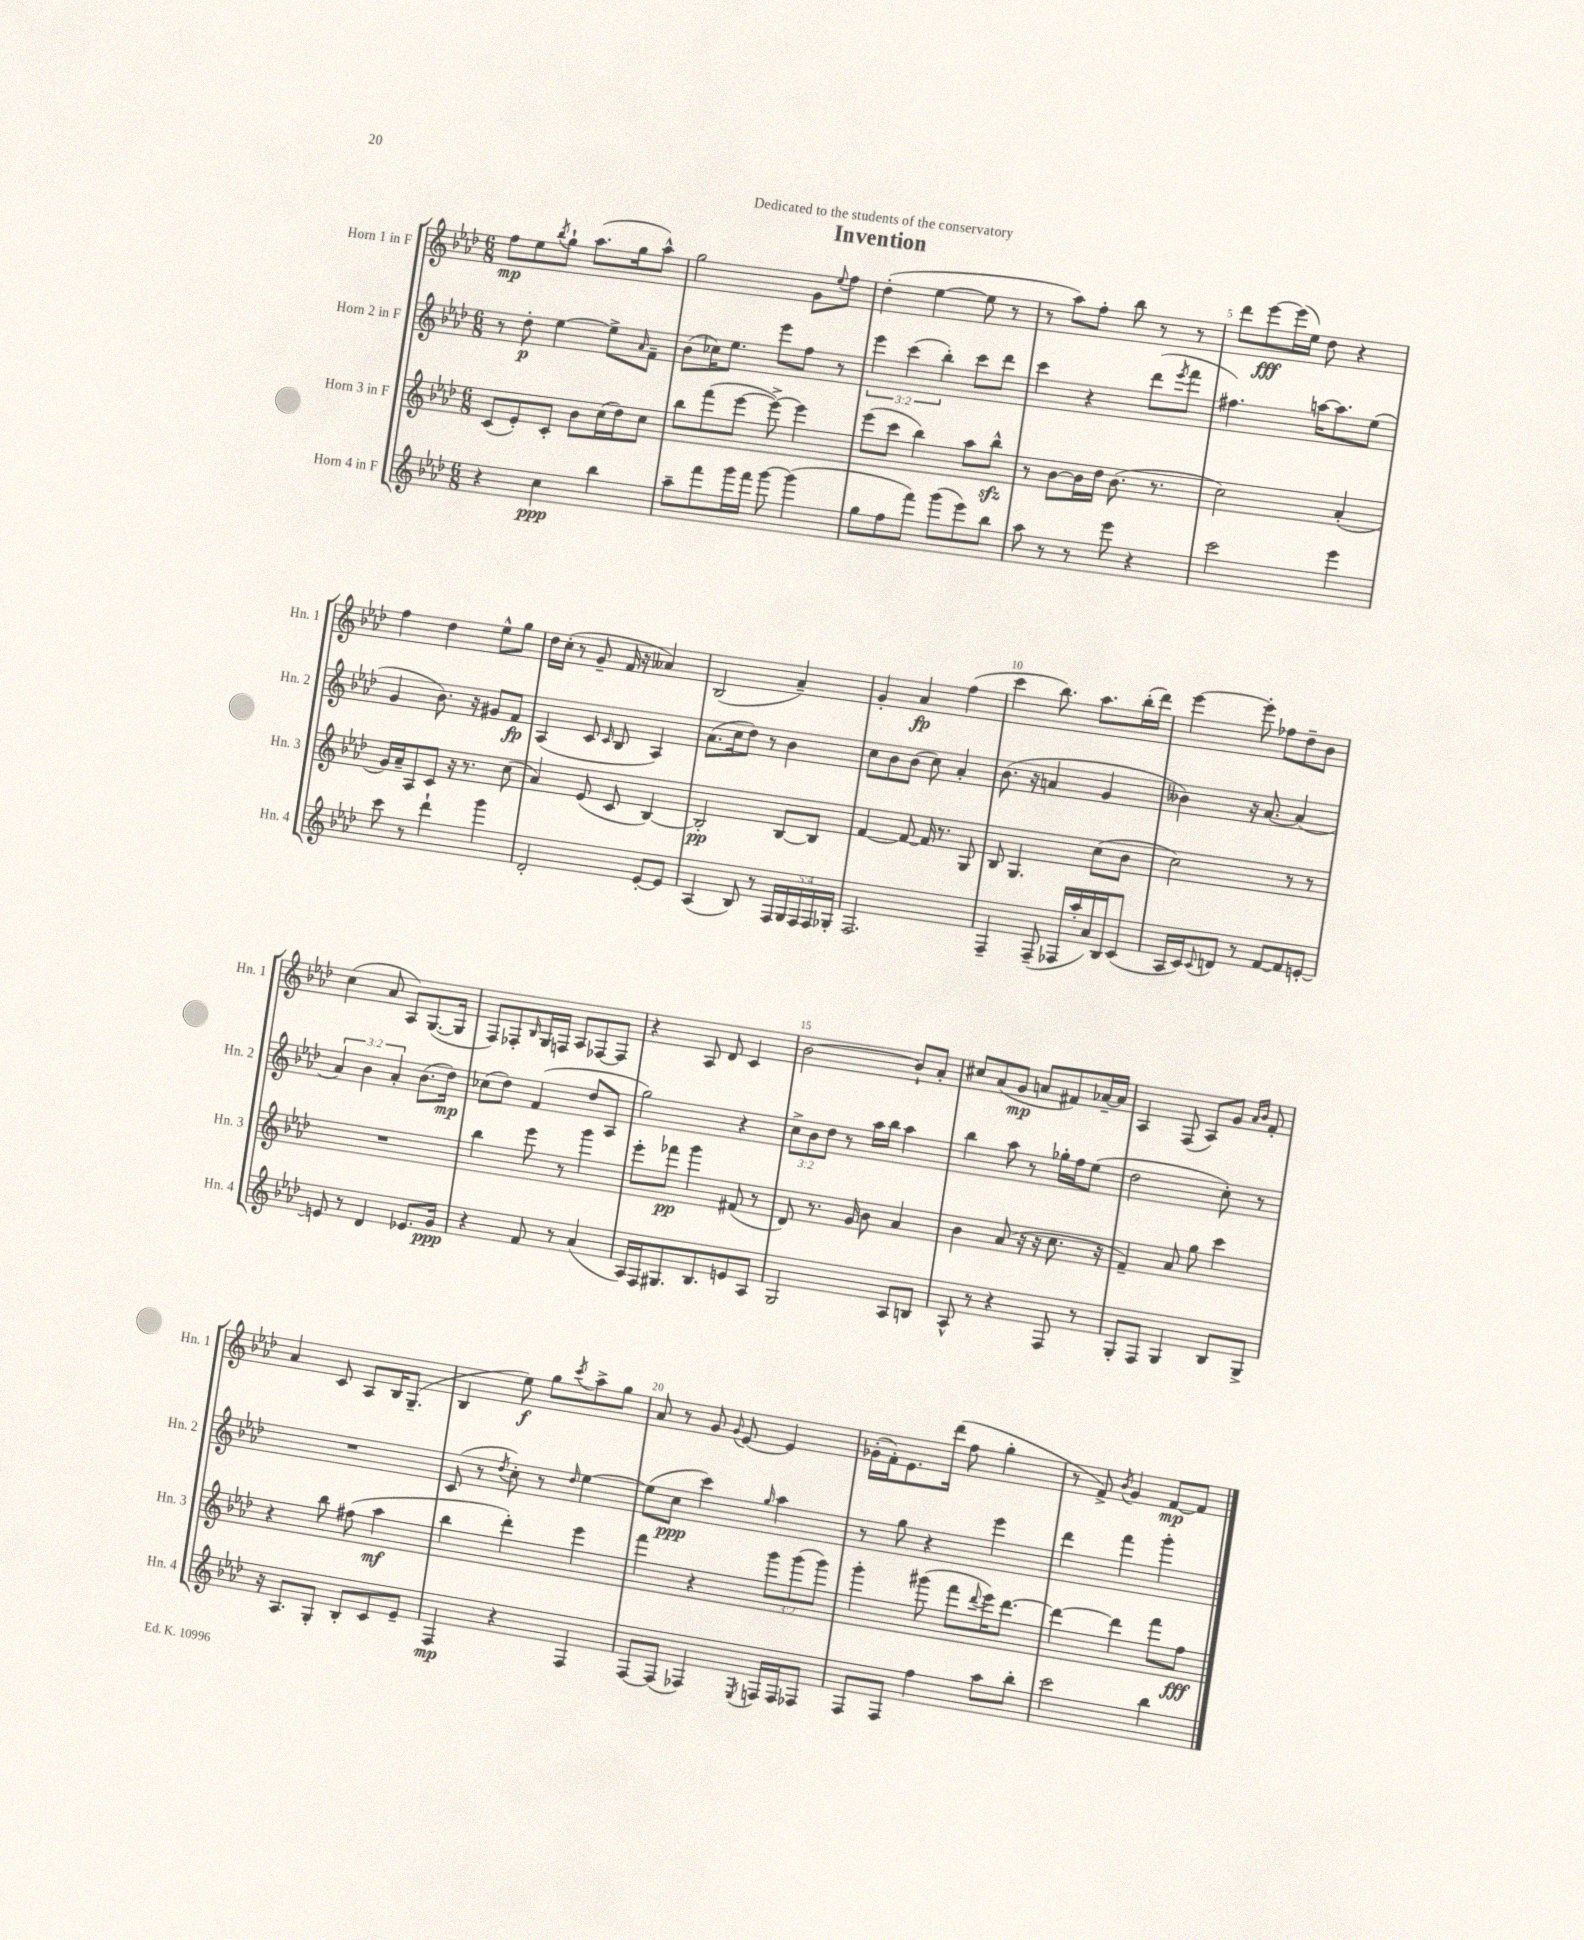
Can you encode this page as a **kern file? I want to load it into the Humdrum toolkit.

**kern	**kern	**kern	**kern
*staff4	*staff3	*staff2	*staff1
*clefG2	*clefG2	*clefG2	*clefG2
*k[b-e-a-d-]	*k[b-e-a-d-]	*k[b-e-a-d-]	*k[b-e-a-d-]
*M6/8	*M6/8	*M6/8	*M6/8
4r	(8c	8r	8ff
.	8e-')	8dd-'	8ee-
.	.	.	8qbb-
4cc	8c'	[4ee-	8gg`
.	8b-	.	(8.aa-
4bb-	(16cc	8ee-^]	.
.	16dd-)	.	16gg
.	.	16qqa-	.
.	8cc	8f~	8aa-^^)
=	=	=	=
8aa-~	8bb-	(8b-	2gg
8fff	(8fff	16cc-)	.
.	.	8.ee-	.
16ggg	[8eee-	.	.
16fff	.	.	.
[8ggg	8eee-^_)	8eee-	.
(4ggg]	4eee-]	8ff	8g
.	.	.	8qqee-
.	.	8r	8ff
=	=	=	=
8gg	(8eee-	6eee-	(4dd-'
8ff	8ccc	.	.
.	.	(6ccc	.
8fff)	4bb-)	.	[4ee-
.	.	6bb-')	.
(8ggg	.	.	.
8eee-)	8aa-	8ccc	8ee-]
8bb-	8bb-^^	8ddd-	8r
=	=	=	=
8aa-	8r	4ccc	8r
8r	[8b-	.	8aa-)
8r	16b-]	4r	8ff'
.	16dd-	.	.
8eee-	(8.b-	.	8bb-
4r	.	(8ddd-	8r
.	8.r	.	.
.	.	8qeee-	.
.	.	8fff	8r
=	=	=	=
2ccc	2cc)	4.ff#)	8ddd-
.	.	.	[8eee-
.	.	.	(16eee-]
.	.	.	16ee-)
.	.	[16aa	8dd-
.	.	8.aa]	.
4eee-	(4a-'	.	4r
.	.	(8ee-	.
=	=	=	=
8ccc	16g)	4g	4ff
.	16a-~	.	.
8r	8A-	.	.
4ddd-`	8c	8.b-)	4dd-
.	16r	.	.
.	8.r	16r	.
4ggg	.	8g#	8ee-^^
.	(8cc	8f	8gg
=	=	=	=
2d-'	4a-)	(4A-	16dd-
.	.	.	(16cc'
.	.	.	8r
.	(8e-	8c	8g~
.	.	16qqc	.
.	8c	8B-	16f
.	.	.	16r
[8e-'	[4B-)	4A-)	4a--)
8e-]	.	.	.
=	=	=	=
(4A-	2B-']	(8.a-	(2B-
.	.	16cc	.
8B-)	.	8dd-)	.
8r	.	8r	.
20F	[8B-	4b-	4a-~)
20G	.	.	.
20F	.	.	.
.	8B-]	.	.
20F	.	.	.
20G-'	.	.	.
=	=	=	=
2.F	[4f	8cc	4g'
.	.	8b-	.
.	8f_	(8b-	4a-
.	16f]	8cc)	.
.	8.r	.	.
.	.	4a-'	(4ff
.	8G	.	.
=	=	=	=
4F~	8B-	(8.b-	4ccc
.	4.G	.	.
.	.	16r	.
(8F~	.	4a	8.bb-)
16F-	.	.	.
16aa-'	.	.	8.aa-
16a-)	(8cc	4g	.
16B-	.	.	.
(8c	8b-	.	(16bb-'
.	.	.	16ddd-)
=	=	=	=
16A-	2cc)	4b--)	[4eee-
16c)	.	.	.
8qqc	.	.	.
8d	.	.	.
8r	.	16r	8eee-']
.	.	[8.a-	.
[8f	.	.	8ff-
8f]	8r	(4a-]	8dd-~
[8e'	8r	.	8b-
=	=	=	=
8e]	2.r	6a-)	(4cc
8r	.	.	.
.	.	6b-	.
4d-	.	.	8a-
.	.	6a-'	.
.	.	.	8A-)
8.e-	.	(8.b-	([8.G
16g	.	16dd-)	16G]
=	=	=	=
4r	4bb-	(8cc-	8F)
.	.	8dd-)	8F-'
.	.	.	16qqB-
8f	8eee-	(4f	16G
.	.	.	16F
8r	8r	.	8A-
(4a-	4ggg	8dd-	[8F-
.	.	8A-	8F-]
=	=	=	=
16A-)	8eee-'	2gg)	4r
16F	.	.	.
8.G#	8fff-	.	.
.	4ggg	.	8A-
8.B-	.	.	.
.	.	.	8d-
8e	(8f#	4r	4c
8A-	8r	.	.
=	=	=	=
2G	8d-)	12cc^	[2b-
.	.	12b-	.
.	8.r	.	.
.	.	12dd-	.
.	.	8r	.
.	16g	.	.
.	8b-	16aa-	.
.	.	16bb-	.
8A-	4a-	4aa-	8b-`]
8B	.	.	8a-'
=	=	=	=
8A-^^	4b-	4bb-	8cc#
8r	.	.	(8a-
4r	(8a-	8aa-	8g
.	16r	8r	8a
.	16r	.	.
8F	8.cc	16gg-'	8f#)
.	.	16ff	.
8r	.	(8ee-	[16a-~
.	16r	.	16a-]
=	=	=	=
8G'	4f~)	2dd-	4A-
8F	.	.	.
4G	8a-	.	(8F
.	8gg	.	8A-)
8B-	4ccc	8cc')	8g
.	.	.	16qqa-
.	.	.	16qqb-
8G^	.	8r	8f'
=	=	=	=
16r	4r	2.r	4a-
8.A-	.	.	.
8G'	8bb-	.	8c
8B-'	(8ff#	.	8A-
8c	4aa-	.	16B-
.	.	.	(8.G~
8e-~	.	.	.
=	=	=	=
4F	4bb-	(8c	4B-
.	.	8r	.
.	.	8qdd-	.
4r	4ddd-')	8cc')	8ee-)
.	.	8r	8gg
.	.	16qqdd-	8qccc
4F	4eee-	[4ee-	8aa-^
.	.	.	8gg
=	=	=	=
[8F	4fff	(8ee-]	8a-
(8F]	.	8cc	8r
4F-)	4r	4ccc)	8g
.	.	.	8qqg
.	.	.	[8e-
8qE-	.	16qqgg	.
16F	12ggg	4aa-	4e-]
16F	.	.	.
.	(12ggg	.	.
8F-	.	.	.
.	12ggg)	.	.
=	=	=	=
8F	4ggg'	8r	(16g-'
.	.	.	16f')
8F	.	8gg	8.e-
4ff	(8ggg#	4r	.
.	.	.	(16ddd-
.	8fff	.	8ff
.	8qqddd-	.	.
8aa-	16eee-)	4eee-	4gg'
.	[8.ddd-	.	.
8bb-'	.	.	.
=	=	=	=
2ccc	4ddd-_	4ddd-	8r
.	.	.	8f^)
.	.	.	8qb-
.	4ddd-]	4fff	4g
4bb-	8fff	4ggg'	[8f
.	8ff	.	8f]
==	==	==	==
*-	*-	*-	*-
